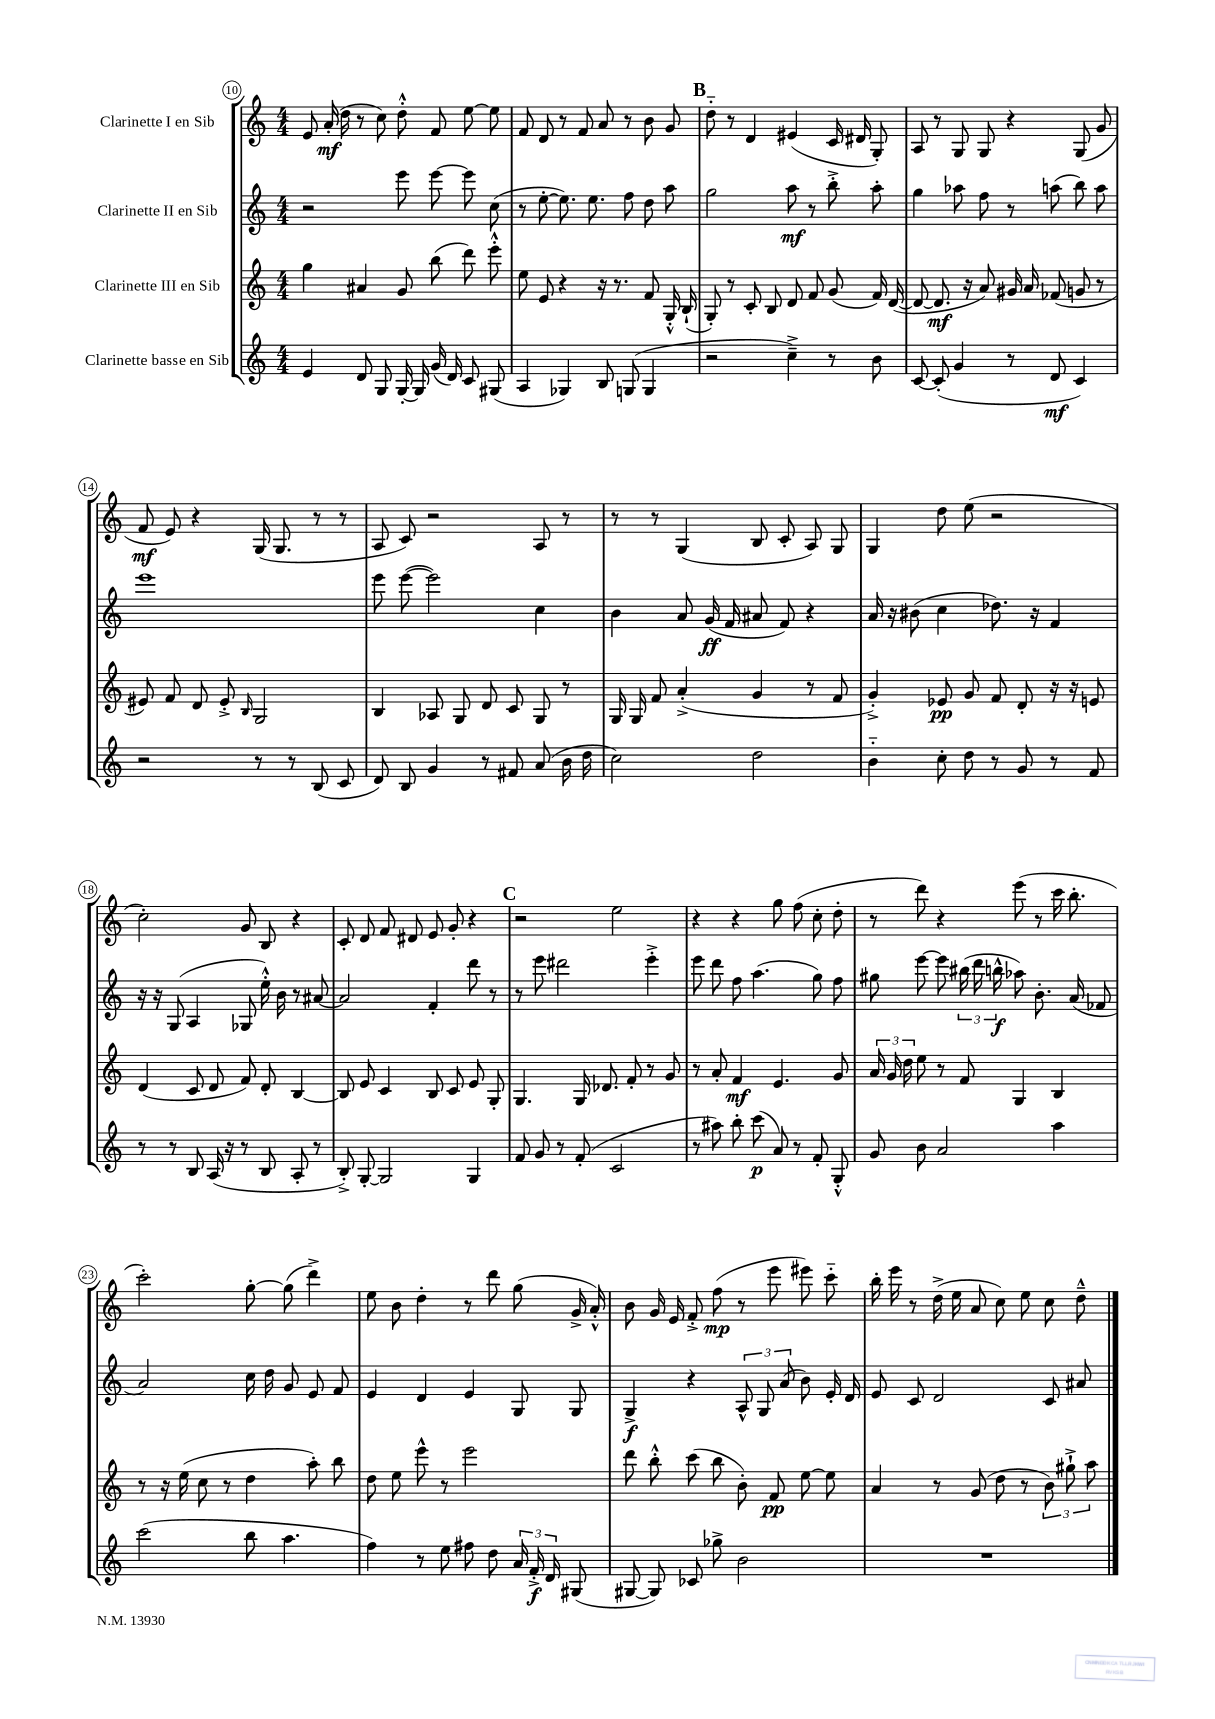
<<
\new StaffGroup <<
\new Staff = "s0" \with { instrumentName = "Clarinette I en Sib" } {
    \clef treble \key c \major \numericTimeSignature \time 4/4
    \autoBeamOff e'8 a'16-.\mf( d''16 r8 c''8) d''8-.-^ f'8 e''8~ e''8 |
    f'8 d'8 r8 f'8 a'8 r8 b'8 g'8 |
    \mark \markup { \bold "B" } d''8-_ r8 d'4 eis'4( c'16 dis'16 g8-.) |
    a8 r8 g8 g8 r4 g8( g'8 |
    f'8\mf e'8) r4 g16( g8. r8 r8 |
    a8 c'8) r2 a8 r8 |
    r8 r8 g4( b8 c'8-. a8) g8 |
    g4 d''8 e''8( r2 |
    c''2-.) g'8 b8 r4 |
    c'8-. d'8 f'8 dis'8 e'8 g'8-. r4 |
    \mark \markup { \bold "C" } r2 e''2 |
    r4 r4 g''8 f''8( c''8-. d''8-. |
    r8 d'''8) r4 e'''8( r8 c'''16 b''8.-. |
    c'''2-.) g''8~-. g''8( d'''4->) |
    e''8 b'8 d''4-. r8 d'''8 g''8( g'16-> a'16-.-^) |
    b'8 g'16 e'16 f'8-.-> f''8\mp( r8 e'''8 eis'''8) c'''8-_ |
    b''16-. e'''16 r8 d''16->( e''16 a'8 c''8) e''8 c''8 d''8---^ \bar "|." |
}
\new Staff = "s1" \with { instrumentName = "Clarinette II en Sib" } {
    \clef treble \key c \major \numericTimeSignature \time 4/4
    \autoBeamOff r2 e'''8 e'''8~ e'''8 c''8( |
    r8 e''8~-. e''8.) e''8. f''8 d''8 a''8 |
    \mark \markup { \bold "B" } g''2 a''8\mf r8 b''8-.-> a''8-. |
    g''4 aes''8 f''8 r8 a''8( b''8) a''8 |
    e'''1 |
    e'''8 e'''8~( e'''2) c''4 |
    b'4 a'8 g'16\ff( f'16 ais'8 f'8) r4 |
    a'16 r16 bis'8( c''4 des''8.) r16 f'4 |
    r16 r16 g8( a4 ges8 e''16-.-^) b'16 r8 ais'8~ |
    ais'2 f'4-. d'''8 r8 |
    \mark \markup { \bold "C" } r8 e'''8 dis'''2 e'''4-.-> |
    e'''8 d'''8 f''8 a''4.( g''8) f''8 |
    gis''8 e'''8~ e'''8 \tuplet 3/2 { bis''16( d'''16 b''16-^\f } aes''8) b'8.-. a'16( fes'8 |
    a'2) c''16 d''16 g'8 e'8 f'8 |
    e'4 d'4 e'4 g8 g8 |
    g4->\f r4 \tuplet 3/2 { a8-^ g8 a'8( } b'8) e'16-. d'16 |
    e'8 c'8 d'2 c'8 ais'8 \bar "|." |
}
\new Staff = "s2" \with { instrumentName = "Clarinette III en Sib" } {
    \clef treble \key c \major \numericTimeSignature \time 4/4
    \autoBeamOff g''4 ais'4 g'8 b''8( d'''8) e'''8-.-^ |
    e''8 e'8 r4 r16 r8. f'8 g16-.-^ b16-!( |
    \mark \markup { \bold "B" } g8-.) r8 c'8-. b8 d'8 f'8 g'8( f'16) d'16~( |
    d'8~ d'8.\mf r16 a'8) gis'16 a'16 fes'8( g'8 r8 |
    eis'8) f'8 d'8 eis'8-.-> \grace { b16 } g2 |
    b4 aes8 g8 d'8 c'8 g8 r8 |
    g16 g16 f'8 a'4-.->( g'4 r8 f'8 |
    g'4-.->) ees'8\pp g'8 f'8 d'8-. r16 r16 e'8 |
    d'4( c'8 d'8 f'8) d'8-. b4~ |
    b8 e'8 c'4 b8 c'8 e'8 g8-. |
    \mark \markup { \bold "C" } g4. g16 des'8. f'8-. r8 g'8 |
    r8 a'8-. f'4\mf e'4. g'8 |
    \tuplet 3/2 { a'16 g'16 d''16 } e''8 r8 f'8 g4 b4 |
    r8 r16 e''16( c''8 r8 d''4 a''8-.) b''8 |
    d''8 e''8 e'''8-^ r8 e'''2 |
    d'''8 b''8-.-^ c'''8( b''8 b'8-.) f'8\pp e''8~ e''8 |
    a'4 r8 g'8( d''8 r8 \tuplet 3/2 { b'8) gis''8-!-> a''8 } \bar "|." |
}
\new Staff = "s3" \with { instrumentName = "Clarinette basse en Sib" } {
    \clef treble \key c \major \numericTimeSignature \time 4/4
    \autoBeamOff e'4 d'8 g8 g16~-. g16 g'16( d'16) c'8 gis8( |
    a4 ges4) b8 g8( g4 |
    \mark \markup { \bold "B" } r2 c''4--->) r8 b'8 |
    c'8~ c'8-.( g'4 r8 d'8\mf c'4) |
    r2 r8 r8 b8( c'8 |
    d'8) b8 g'4 r8 fis'8 a'8( b'16 d''16 |
    c''2) d''2 |
    b'4-_ c''8-. d''8 r8 g'8 r8 f'8 |
    r8 r8 b8 a16( r16 r8 b8 a8-. r8 |
    b8-.->) g8~-. g2 g4 |
    \mark \markup { \bold "C" } f'8 g'8 r8 f'8-.( c'2 |
    r8 ais''8) b''8-. c'''8\p( a'8) r8 f'8-. g8-.-^ |
    g'8 b'8 a'2 a''4 |
    c'''2( b''8 a''4. |
    f''4) r8 e''8 fis''8 d''8 \tuplet 3/2 { a'16 f'16-.->\f d'16 } gis8( |
    gis8~ gis8) ces'8 ges''8-> b'2 |
    R1 \bar "|." |
}
>>
>>
\layout { \context { \Score currentBarNumber = #10 \override BarNumber.stencil = #(make-stencil-circler 0.1 0.3 ly:text-interface::print) } }
